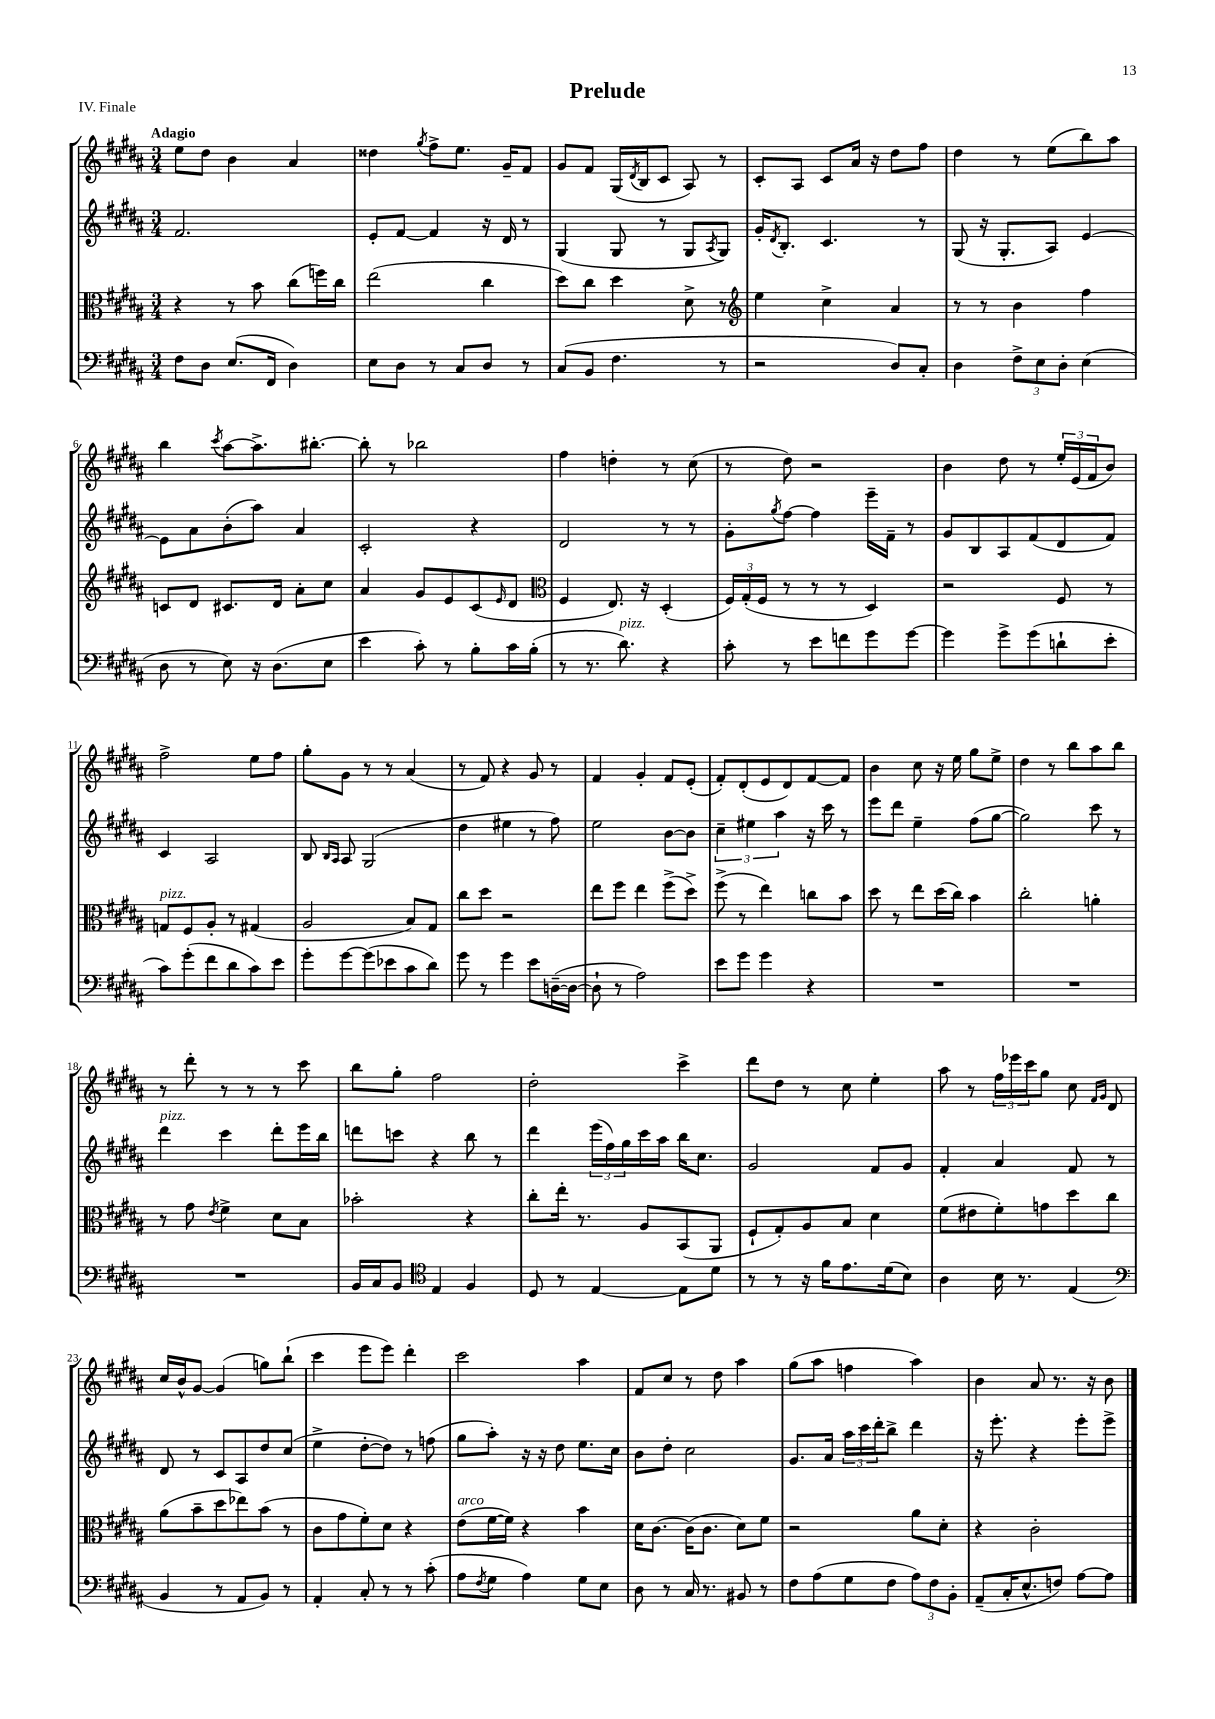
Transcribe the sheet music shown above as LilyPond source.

\header { title = "Prelude" piece = "IV. Finale" }
<<
\new StaffGroup <<
\new Staff = "s0" {
    \clef treble \key b \major \numericTimeSignature \time 3/4 \tempo "Adagio"
    e''8 dis''8 b'4 ais'4 |
    disis''4 \acciaccatura { gis''8 } fis''8-> e''8. gis'16-- fis'8 |
    gis'8 fis'8 gis16( \acciaccatura { dis'8 } b16 cis'8 ais8) r8 |
    cis'8-. ais8 cis'8 ais'16 r16 dis''8 fis''8 |
    dis''4 r8 e''8( b''8) ais''8 |
    b''4 \acciaccatura { cis'''8 } ais''8~ ais''8.-> bis''8.~-. |
    bis''8-. r8 bes''2 |
    fis''4 d''4-. r8 cis''8( |
    r8 dis''8) r2 |
    b'4 dis''8 r8 \tuplet 3/2 { e''16-. e'16( fis'16 } b'8) |
    fis''2-> e''8 fis''8 |
    gis''8-. gis'8 r8 r8 ais'4( |
    r8 fis'8) r4 gis'8 r8 |
    fis'4 gis'4-. fis'8 e'8-.( |
    fis'8-.) dis'8-.( e'8 dis'8) fis'8~ fis'8 |
    b'4 cis''8 r16 e''16 gis''8 e''8-> |
    dis''4 r8 b''8 ais''8 b''8 |
    r8 dis'''8-. r8 r8 r8 cis'''8 |
    b''8 gis''8-. fis''2 |
    dis''2-. cis'''4-> |
    dis'''8 dis''8 r8 cis''8 e''4-. |
    ais''8 r8 \tuplet 3/2 { fis''16 ees'''16 cis'''16 } gis''8 cis''8 \grace { fis'16 gis'16 } dis'8 |
    cis''16 b'16-^ gis'8~ gis'4( g''8) b''8-!( |
    cis'''4 e'''8 e'''8) dis'''4-. |
    cis'''2 ais''4 |
    fis'8 cis''8 r8 dis''8 ais''4 |
    gis''8( ais''8 f''4 ais''4) |
    b'4 ais'8 r8. r16 b'8 \bar "|." |
}
\new Staff = "s1" {
    \clef treble \key b \major \numericTimeSignature \time 3/4
    fis'2. |
    e'8-. fis'8~ fis'4 r16 dis'16 r8 |
    gis4( gis8 r8 gis8 \acciaccatura { ais8 } gis8) |
    gis'16-. \acciaccatura { dis'8 } b8.-. cis'4. r8 |
    gis8( r16 gis8.-. ais8) e'4~ |
    e'8 ais'8 b'8-.( ais''8) ais'4 |
    cis'2-. r4 |
    dis'2 r8 r8 |
    gis'8-. \acciaccatura { gis''8 } fis''8~ fis''4 e'''16-- fis'16-- r8 |
    gis'8 b8 ais8 fis'8( dis'8 fis'8) |
    cis'4 ais2 |
    b8 \grace { b16 ais16 } ais8 gis2( |
    dis''4 eis''4 r8 fis''8) |
    e''2 b'8~ b'8 |
    \tuplet 3/2 { cis''4-- eis''4 ais''4 } r16 cis'''16 r8 |
    e'''8 dis'''8 e''4-- fis''8( gis''8~ |
    gis''2) cis'''8 r8 |
    dis'''4^\markup { \italic "pizz." } cis'''4 dis'''8-. e'''16 b''16 |
    d'''8 c'''8 r4 b''8 r8 |
    dis'''4 \tuplet 3/2 { e'''16( fis''16) gis''16 } cis'''16 ais''16 b''16 cis''8. |
    gis'2 fis'8 gis'8 |
    fis'4-. ais'4 fis'8 r8 |
    dis'8 r8 cis'8 ais8 dis''8 cis''8( |
    e''4-> dis''8~-. dis''8) r8 f''8( |
    gis''8 ais''8-.) r16 r16 dis''8 e''8. cis''16 |
    b'8 dis''8-. cis''2 |
    gis'8. ais'16 \tuplet 3/2 { ais''16 cis'''16 dis'''16-. } b''8-> dis'''4 |
    r16 e'''8.-. r4 e'''8-. e'''8-> \bar "|." |
}
\new Staff = "s2" {
    \clef alto \key b \major \numericTimeSignature \time 3/4
    r4 r8 b'8 cis''8( f''16) cis''16 |
    e''2( cis''4 |
    dis''8) cis''8 dis''4 dis'8-> r8 |
    \clef treble e''4 cis''4-> ais'4 |
    r8 r8 b'4 fis''4 |
    c'8 dis'8 cis'8. dis'16 ais'8-. cis''8 |
    ais'4 gis'8 e'8 cis'8( \grace { e'16 } dis'8 |
    \clef alto fis4 e8.) r16 dis4-.( |
    \tuplet 3/2 { fis16) gis16-.( fis16 } r8 r8 r8 dis4) |
    r2 fis8 r8 |
    g8^\markup { \italic "pizz." } fis8 ais8-. r8 gis4( |
    ais2 b8) gis8 |
    cis''8 dis''8 r2 |
    e''8 fis''8 e''4 fis''8->( dis''8->) |
    fis''8->( r8 e''4) c''8 b'8 |
    dis''8 r8 e''8 dis''16( cis''16) b'4 |
    cis''2-. a'4-. |
    r8 gis'8 \acciaccatura { e'8 } fis'4-> dis'8 b8 |
    bes'2-. r4 |
    cis''8-. e''16-. r8. ais8 b,8( ais,8 |
    fis8-! gis8-.) ais8 b8 dis'4 |
    fis'8( eis'8 fis'8-.) g'8 dis''8 cis''8 |
    ais'8( b'8-- dis''8 ees''8) b'8( r8 |
    cis'8 gis'8 fis'8-.) dis'8 r4 |
    e'8^\markup { \italic "arco" }( fis'16~ fis'16) r4 b'4 |
    dis'16 cis'8.~ cis'16( cis'8. dis'8) fis'8 |
    r2 ais'8 dis'8-. |
    r4 cis'2-. \bar "|." |
}
\new Staff = "s3" {
    \clef bass \key b \major \numericTimeSignature \time 3/4
    fis8 dis8 e8.( fis,16 dis4) |
    e8 dis8 r8 cis8 dis8 r8 |
    cis8( b,8 fis4. r8 |
    r2 dis8) cis8-. |
    dis4 \tuplet 3/2 { fis8-> e8 dis8-. } e4( |
    dis8 r8 e8) r16 dis8.( e8 |
    e'4 cis'8-.) r8 b8-. cis'16 b16-.( |
    r8 r8. dis'8.^\markup { \italic "pizz." }) r4 |
    cis'8-. r8 e'8 f'8 gis'8 gis'8~ |
    gis'4 gis'8-> gis'8( d'8-! e'8-. |
    cis'8) gis'8-.( fis'8 dis'8 cis'8) e'8 |
    gis'8-. gis'8~ gis'8( ees'8 cis'8 dis'8) |
    gis'8 r8 gis'4 e'8 d16~--( d16~ |
    d8-! r8 ais2) |
    e'8 gis'8 gis'4 r4 |
    R2. |
    R2. |
    R2. |
    b,16 cis16 b,8 \clef tenor e4 fis4 |
    dis8 r8 e4~ e8 dis'8 |
    r8 r8 r16 fis'16 e'8. dis'16( b8) |
    ais4 b16 r8. e4( |
    \clef bass b,4 r8 ais,8 b,8) r8 |
    ais,4-. cis8-. r8 r8 cis'8-.( |
    ais8 \acciaccatura { fis8 } gis8 ais4) gis8 e8 |
    dis8 r8 cis16 r8. bis,8 r8 |
    fis8 ais8( gis8 fis8 \tuplet 3/2 { ais8) fis8 b,8-. } |
    ais,8--( cis16-. e8.-^ f8) ais8~ ais8 \bar "|." |
}
>>
>>
